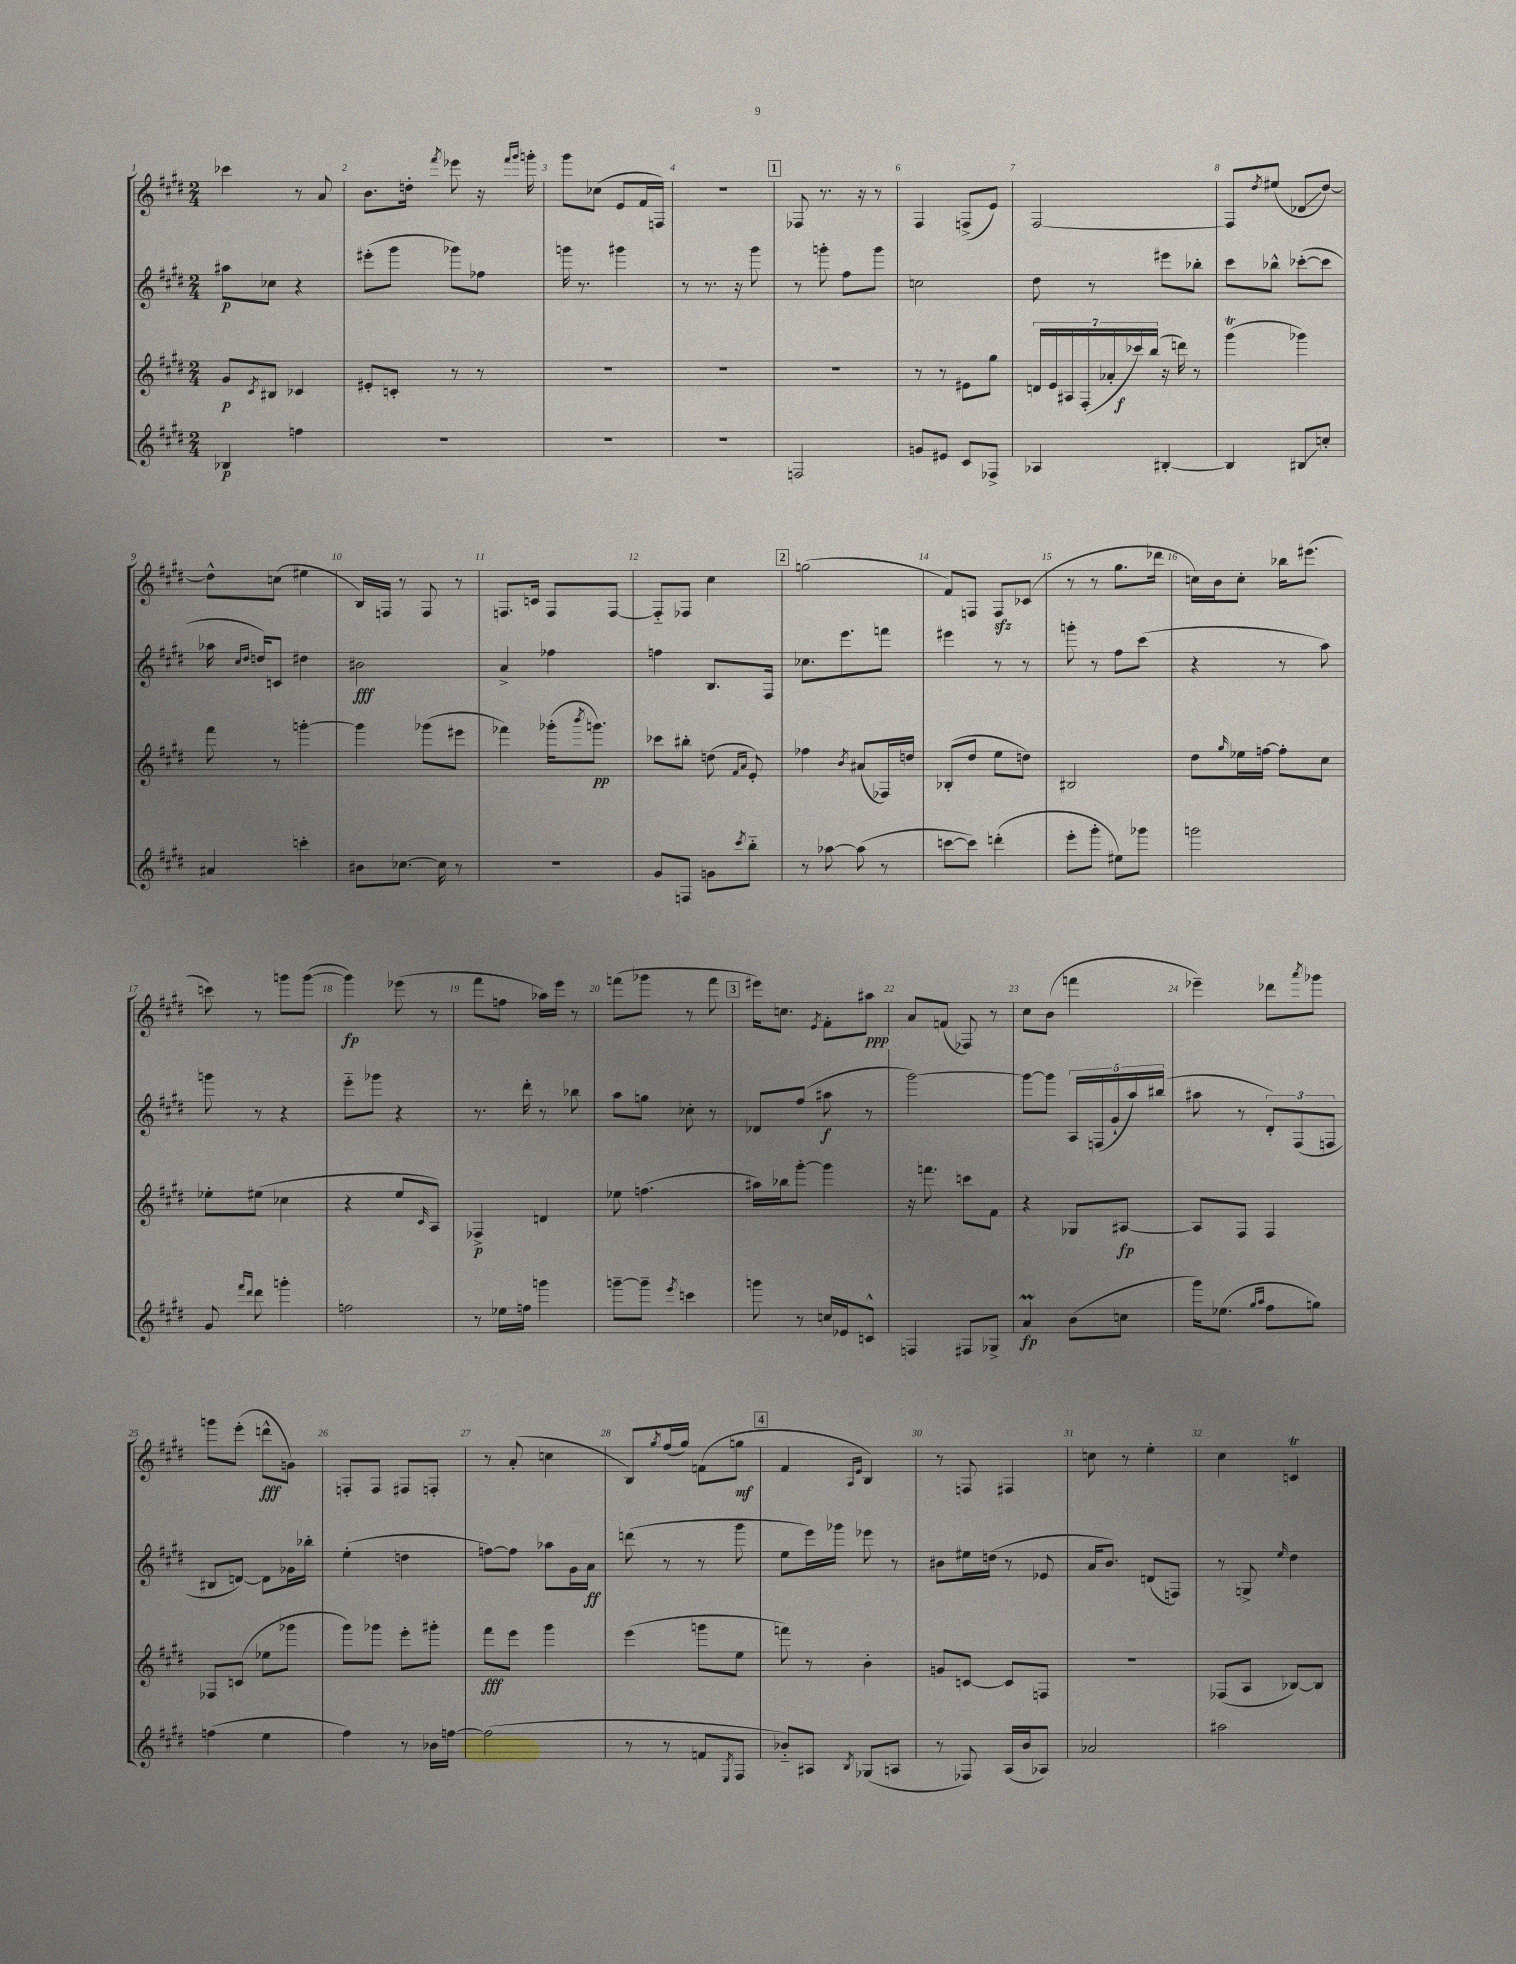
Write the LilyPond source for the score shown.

<<
\new StaffGroup <<
\new Staff = "s0" {
    \clef treble \key e \major \numericTimeSignature \time 2/4
    ces'''4 r8 a'8 |
    b'8. d''16-. \acciaccatura { fis'''8 } ees'''8 r16 \grace { fis'''16 gis'''16 } g'''16-. |
    gis'''8 ces''8( e'8 fis'16 f16) |
    R2 |
    \mark \markup { \box "1" } fes8 r8. r16 r8 |
    fis4 f8->( e'8) |
    fis2~ |
    fis8 \acciaccatura { dis''8 } eis''8( des'8\glissando dis''8~) |
    dis''8-^ c''8( eis''4 |
    b16) f16 r8 f8 r8 |
    f8. c'16 f8 f8~ |
    f8-_ fes8 cis''4 |
    \mark \markup { \box "2" } g''2( |
    fis'8) f8 f8\sfz ces'8( |
    r8 r8 gis''8. des'''16 |
    c''16) b'16 c''8-. bes''16 eis'''8.( |
    c'''8) r8 g'''8 g'''8~( |
    g'''4\fp) ees'''8( r8 |
    fis'''8 f''8 aes''16) e'''16 r8 |
    f'''8( ges'''8 r8 f'''8 |
    \mark \markup { \box "3" } eis'''16) c''8. \acciaccatura { e'8 } fis'8-. ais''8\ppp |
    a'8 f'8( fes8) r8 |
    cis''8 b'8( f'''4 |
    ees'''4--) des'''8 \acciaccatura { a'''8 } ges'''8 |
    g'''8 e'''8-.( d'''8-^\fff g'8) |
    f8-. f8 fis8 f8-. |
    r8 a'8-.( c''4 |
    b8) \acciaccatura { gis''8 } fis''16( gis''16) f'8( g''8\mf |
    \mark \markup { \box "4" } fis'4 \grace { a16 e'16 } b4) |
    r8 f8 fis4 |
    c''8 r8 e''4-. |
    cis''4 c'4\trill \bar "|." |
}
\new Staff = "s1" {
    \clef treble \key e \major \numericTimeSignature \time 2/4
    ais''8\p ces''8 r4 |
    eis'''8-.( gis'''8 ges'''8) fes''8 |
    g'''16 r8. gis'''4 |
    r8 r8. r16 gis'''8 |
    \mark \markup { \box "1" } r8 g'''8-. fis''8 g'''8 |
    c''2 |
    dis''8 r8 eis'''8 bes''8-. |
    cis'''8 bes''8-^ ces'''8~-.( ces'''8 |
    aes''16 \grace { cis''16 dis''16 } d''16) c'8 dis''4 |
    bis'2\fff |
    a'4-> fes''4 |
    f''4 b8. fis16 |
    \mark \markup { \box "2" } ces''8. e'''8. f'''8 |
    eis'''4 r8 r8 |
    g'''8-. r8 fis''8 cis'''8( |
    r4 r8 a''8) |
    g'''8 r8 r4 |
    e'''8-_ ges'''8 r4 |
    r8. dis'''16-. r8 bes''8 |
    a''8 g''8 ces''8-. r8 |
    \mark \markup { \box "3" } des'8 fis''8( ais''8\f r8 |
    gis'''2~) |
    gis'''8~ gis'''8 \tuplet 5/4 { a16 f16( gis'16-! a''16) bis''16( } |
    ais''8 r8 \tuplet 3/2 { dis'8-.) fis8( f8 } |
    bis8 d'8~) d'8 ges'16 bes''16-. |
    e''4-.( d''4 |
    f''8~) f''8 aes''8 gis'16 a'16\ff |
    d'''8( r8 r8 gis'''8 |
    \mark \markup { \box "4" } e''8 e'''16) ges'''16 ees'''8 r8 |
    bis'8 eis''16 d''16( r8 ees'8 |
    a'16 b'8.) d'8( f8) |
    r8 g8-> \grace { e''16 } dis''4 \bar "|." |
}
\new Staff = "s2" {
    \clef treble \key e \major \numericTimeSignature \time 2/4
    gis'8\p \acciaccatura { cis'8 } bis8 ces'4 |
    eis'8-. c'8-. r8 r8 |
    R2 |
    R2 |
    \mark \markup { \box "1" } R2 |
    r8 r8 eis'8 gis''8 |
    \tuplet 7/4 { d'16 e'16 ais16 fis16-.( aes'16-. ces'''16\f) b''16( } r16 d'''16) r8 |
    gis'''4\trill( ges'''4) |
    fis'''8 r8 g'''4~-. |
    g'''4 ges'''8( eis'''8 |
    fes'''4) ges'''16-.( \acciaccatura { b'''8 } g'''8.\pp) |
    ces'''8 bis''8-. d''8( \grace { fis'16 a'16 } e'8-.) |
    \mark \markup { \box "2" } fes''4 \acciaccatura { b'8 } ais'8( fes16) d''16 |
    bes8-.( dis''8 e''8 d''8) |
    bis2 |
    dis''8 \grace { gis''16 } ees''16 f''16~ f''8-. cis''8 |
    ees''8-. eis''8( ces''4 |
    r4 e''8 \grace { cis'16 } a8) |
    fes4->\p d'4 |
    ees''8 f''4.( |
    \mark \markup { \box "3" } ais''16) bes''16 gis'''8~-. gis'''4 |
    r16 f'''8. c'''8 fis'8 |
    r4 ges8 ais8~\fp |
    ais8 fis8 fis4 |
    fes8 c'8( ees''8 ges'''8 |
    gis'''8) ges'''8 e'''8-. gis'''8-. |
    fis'''8\fff e'''8 gis'''4 |
    e'''4( g'''8 e''8 |
    \mark \markup { \box "4" } f'''8) r8 b'4-. |
    g'8 c'8~ c'8 f8 |
    r2 |
    fes8( a8 bes8~) bes8 \bar "|." |
}
\new Staff = "s3" {
    \clef treble \key e \major \numericTimeSignature \time 2/4
    bes4\p f''4 |
    R2 |
    R2 |
    R2 |
    \mark \markup { \box "1" } f2 |
    g'8 eis'8 cis'8 fes8-> |
    aes4 bis4~-. |
    bis4 bis8\glissando c''8-. |
    ais'4 c'''4-. |
    bis'8 ces''8.~ ces''16 r8 |
    r2 |
    gis'8 f8 g'8 \acciaccatura { cis'''8 } b''8-_ |
    \mark \markup { \box "2" } r8 aes''8~ aes''8( r8 |
    c'''8~ c'''8) d'''4-.( |
    e'''8-. gis'''8-. eis''8) ges'''8 |
    g'''2 |
    gis'8 \grace { fis'''16 dis'''16 } dis'''8 g'''4-. |
    f''2 |
    r8 ees''16 f''16 g'''4 |
    g'''8~-- g'''8-- \acciaccatura { e'''8 } c'''4 |
    \mark \markup { \box "3" } g'''8 r8 c''16 ees'16 c'8-^ |
    f4 fis8 ges8-> |
    a'4\prall\fp b'8( c''8 |
    gis'''16) ees''8.( \grace { gis''16 a''16 } fis''8 g''8) |
    f''4( e''4 |
    fis''4) r8 bes'16 f''16~ |
    f''2( |
    r8 r8 f'8 \acciaccatura { e8 } fis8 |
    \mark \markup { \box "4" } bes'8-_) ais8 \acciaccatura { b8 } ges8( a8 |
    r8 fes8) a16( b'16 aes8) |
    aes'2 |
    ais''2 \bar "|." |
}
>>
>>
\layout { \context { \Score \override BarNumber.break-visibility = ##(#f #t #t) barNumberVisibility = #all-bar-numbers-visible } }
